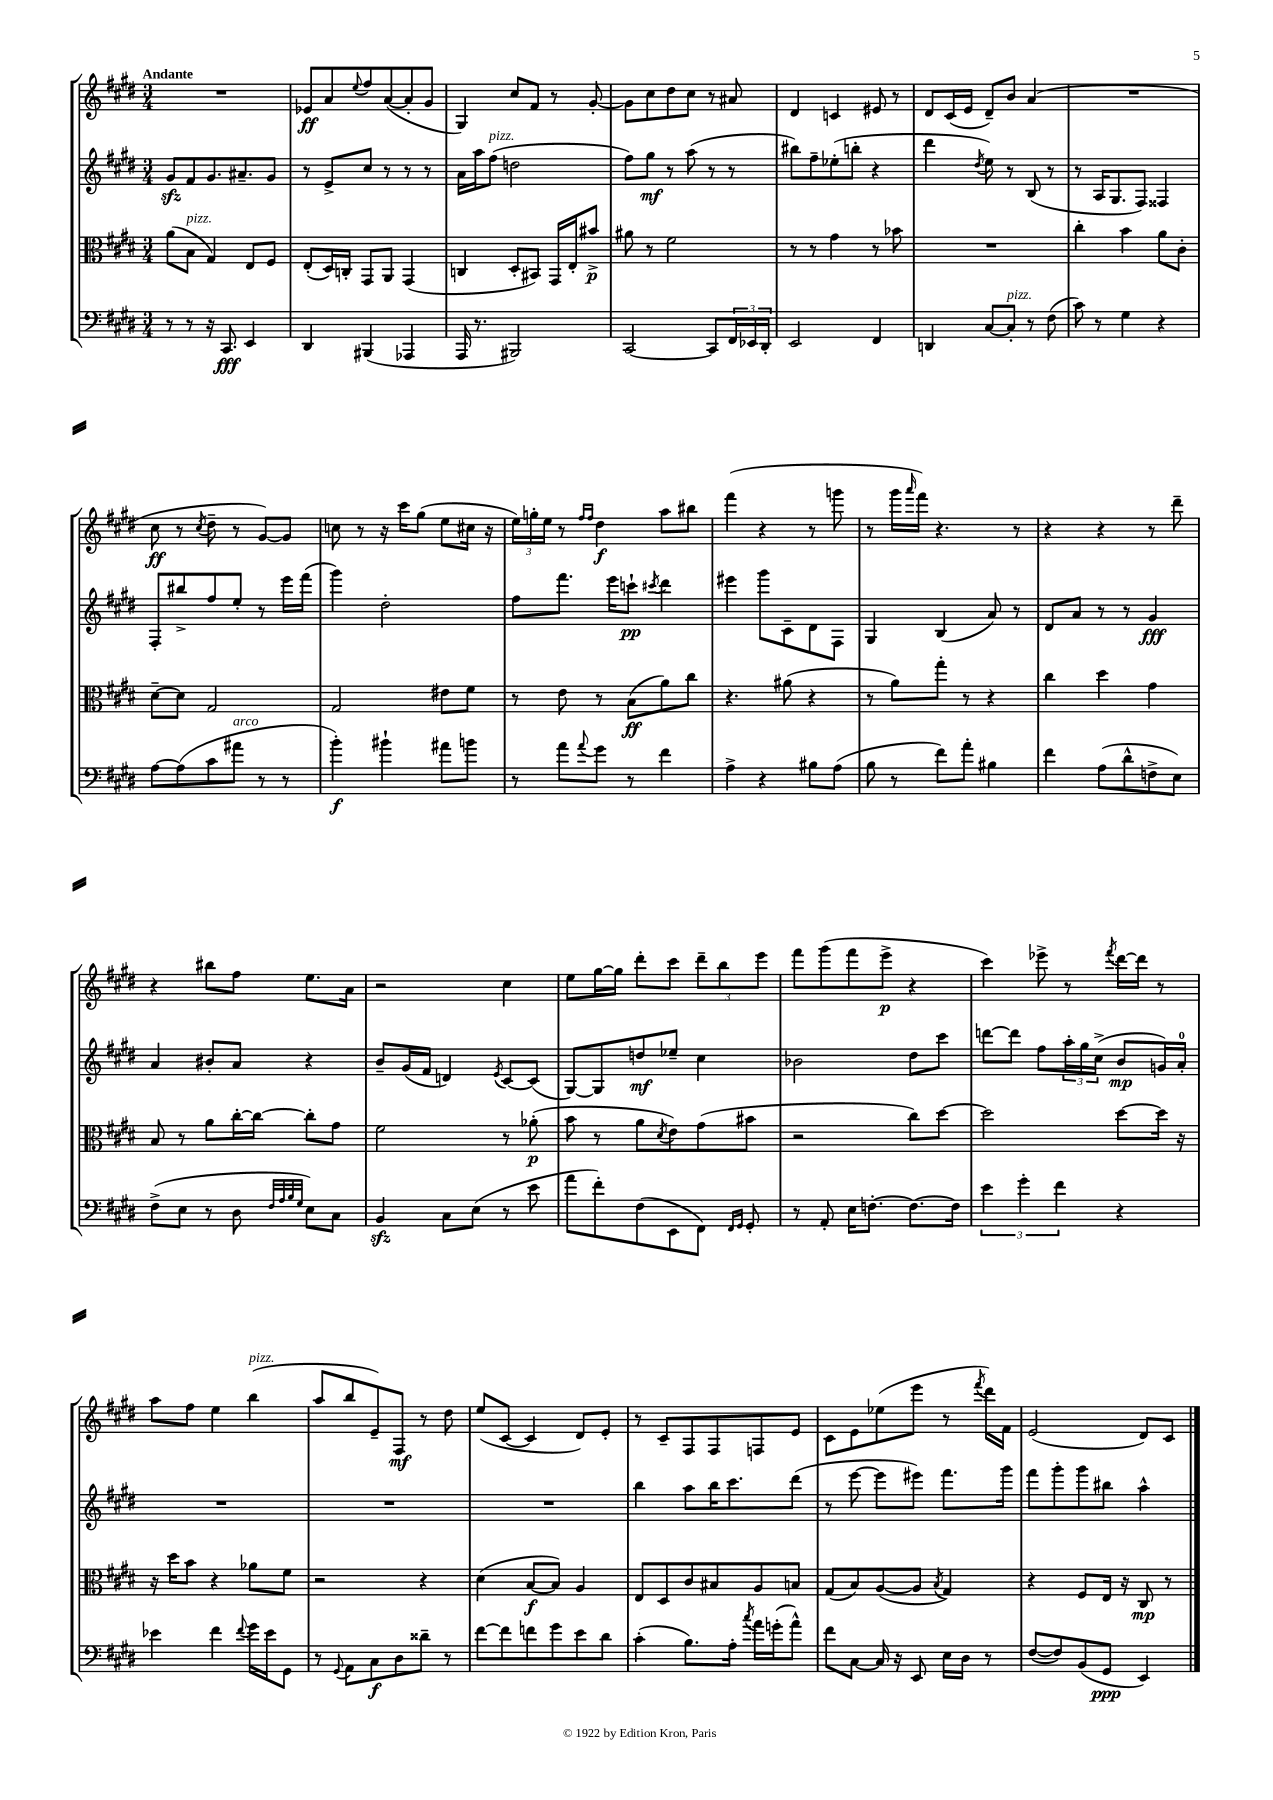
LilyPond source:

<<
\new StaffGroup <<
\new Staff = "s0" {
    \clef treble \key e \major \numericTimeSignature \time 3/4 \tempo "Andante"
    R2. |
    ees'8\ff a'8 \appoggiatura { e''8 } fis''8 a'8~( a'8-. gis'8 |
    gis4) cis''8 fis'8 r8 gis'8~-. |
    gis'8 cis''8 dis''8 cis''8 r8 ais'8 |
    dis'4 c'4 eis'8 r8 |
    dis'8 cis'16( e'16 dis'8--) b'8 a'4( |
    R2. |
    cis''8\ff r8 \acciaccatura { cis''8 } dis''8-- r8 gis'8~) gis'8 |
    c''8 r8 r16 cis'''16 gis''8( e''8 cis''16 r16 |
    \tuplet 3/2 { e''16) g''16-. e''16 } r8 \grace { fis''16 fis''16 } dis''4\f a''8 bis''8 |
    fis'''4( r4 r8 g'''8 |
    r8 gis'''16 \grace { a'''16 } fis'''16) r4. r8 |
    r4 r4 r8 dis'''8-- |
    r4 bis''8 fis''8 e''8. a'16 |
    r2 cis''4 |
    e''8 gis''16~ gis''16 dis'''8-. cis'''8 \tuplet 3/2 { dis'''8-- b''8 e'''8 } |
    fis'''8 gis'''8( fis'''8 e'''8->\p r4 |
    cis'''4) ees'''8-> r8 \acciaccatura { fis'''8 } dis'''16~ dis'''16 r8 |
    a''8 fis''8 e''4 b''4^\markup { \italic "pizz." }( |
    a''8 b''8 e'8--) fis8\mf r8 dis''8 |
    e''8( cis'8~ cis'4 dis'8) e'8-. |
    r8 cis'8-- fis8 fis8 f8 e'8 |
    cis'8 e'8 ees''8( e'''8 r8 \acciaccatura { fis'''8 } dis'''16) fis'16 |
    e'2( dis'8) cis'8 \bar "|." |
}
\new Staff = "s1" {
    \clef treble \key e \major \numericTimeSignature \time 3/4
    gis'8\sfz fis'8 gis'8. ais'8.-- gis'8 |
    r8 e'8-> cis''8 r8 r8 r8 |
    a'16 a''16 fis''8^\markup { \italic "pizz." }( d''2 |
    fis''8) gis''8\mf r8 a''8( r8 r8 |
    bis''8) fis''8-- ees''8-.( b''8-. r4 |
    dis'''4 \acciaccatura { dis''8 } e''8) r8 b8( r8 |
    r8 a16 gis8. fis8) fisis4 |
    fis8-. bis''8-> fis''8 e''8-. r8 e'''16 fis'''16( |
    gis'''4) dis''2-. |
    fis''8 fis'''8. e'''16 c'''8-!\pp \acciaccatura { cis'''8 } dis'''4 |
    eis'''4 gis'''8 cis'8-- dis'8 fis8 |
    gis4 b4( a'8) r8 |
    dis'8 a'8 r8 r8 gis'4\fff |
    a'4 bis'8-. a'8 r4 |
    b'8-- gis'16( fis'16 d'4) \acciaccatura { e'8 } cis'8~ cis'8( |
    gis8~) gis8 d''8\mf ees''8-- cis''4 |
    bes'2 dis''8 cis'''8 |
    d'''8~ d'''8 fis''8 \tuplet 3/2 { a''16-. gis''16 cis''16->( } b'8\mp g'16) a'16-0-. |
    R2. |
    R2. |
    R2. |
    b''4 a''8 b''16 cis'''8. dis'''8( |
    r8 e'''8~ e'''8 eis'''8) fis'''8. gis'''16 |
    fis'''8 gis'''8-. gis'''8 bis''8 a''4-^ \bar "|." |
}
\new Staff = "s2" {
    \clef alto \key e \major \numericTimeSignature \time 3/4
    a'8( b8^\markup { \italic "pizz." } gis4) e8 fis8 |
    e8-.( dis16) c16-. gis,8 a,8 gis,4( |
    c4 dis8-. bis,8) gis,16 e16-. bis'8->\p |
    ais'8 r8 fis'2 |
    r8 r8 gis'4 r8 bes'8 |
    R2. |
    cis''4-. b'4 a'8 cis'8-. |
    dis'8~-- dis'8 gis2 |
    gis2 eis'8 fis'8 |
    r8 e'8 r8 b8\ff( a'8) cis''8 |
    r4. ais'8( r4 |
    r8 a'8) gis''8-. r8 r4 |
    cis''4 dis''4 gis'4 |
    b8 r8 a'8 cis''16~-. cis''16~ cis''8-. gis'8 |
    fis'2 r8 aes'8-.\p( |
    b'8 r8 a'8 \acciaccatura { dis'8 } e'8) gis'8( bis'8 |
    r2 cis''8) dis''8~ |
    dis''2 dis''8~ dis''16 r16 |
    r16 dis''16 b'8 r4 aes'8 fis'8 |
    r2 r4 |
    dis'4( b8~\f b8) a4 |
    e8 dis8 cis'8 bis8 a8 b8 |
    gis8( b8) a8~( a8 \acciaccatura { b8 } gis4) |
    r4 fis8 e16 r16 cis8\mp r8 \bar "|." |
}
\new Staff = "s3" {
    \clef bass \key e \major \numericTimeSignature \time 3/4
    r8 r8 r16 cis,8.\fff e,4 |
    dis,4 bis,,4( aes,,4 |
    a,,16 r8. bis,,2) |
    cis,2~ cis,8 \tuplet 3/2 { fis,16 ees,16 dis,16-. } |
    e,2 fis,4 |
    d,4 cis8~ cis8-.^\markup { \italic "pizz." } r8 fis8( |
    cis'8) r8 gis4 r4 |
    a8~ a8( cis'8 ais'8^\markup { \italic "arco" } r8 r8 |
    b'4-.\f) bis'4-! ais'8 b'8 |
    r8 a'8 \appoggiatura { a'8 } gis'8 r8 fis'4 |
    a4-> r4 bis8 a8( |
    b8 r8 fis'8) a'8-. bis4 |
    fis'4 a8( dis'8-^ f8-> e8) |
    fis8->( e8 r8 dis8 \grace { fis32 a32 b32 gis32 } e8) cis8 |
    b,4\sfz cis8 e8( r8 e'8 |
    a'8 fis'8-.) fis8( e,8 fis,8) \grace { fis,16 gis,16 } gis,8-. |
    r8 a,8-. e16 f8.~-. f8.~ f16 |
    \tuplet 3/2 { e'4 gis'4-. fis'4 } r4 |
    ees'4 fis'4 \appoggiatura { fis'8 } gis'16 ees'16 gis,8 |
    r8 \appoggiatura { gis,8 } a,8 cis8\f dis8 disis'8-- r8 |
    fis'8~ fis'8 f'8 gis'8 e'8 dis'8 |
    cis'4-.( b8.) a16-. \acciaccatura { cis''8 } a'16 g'16-.( a'8-^) |
    fis'8 cis8~ cis16 r16 e,8 e16 dis16 r8 |
    fis8~( fis8) b,8( gis,8\ppp e,4) \bar "|." |
}
>>
>>
\layout { \context { \Score \remove "Bar_number_engraver" } }
